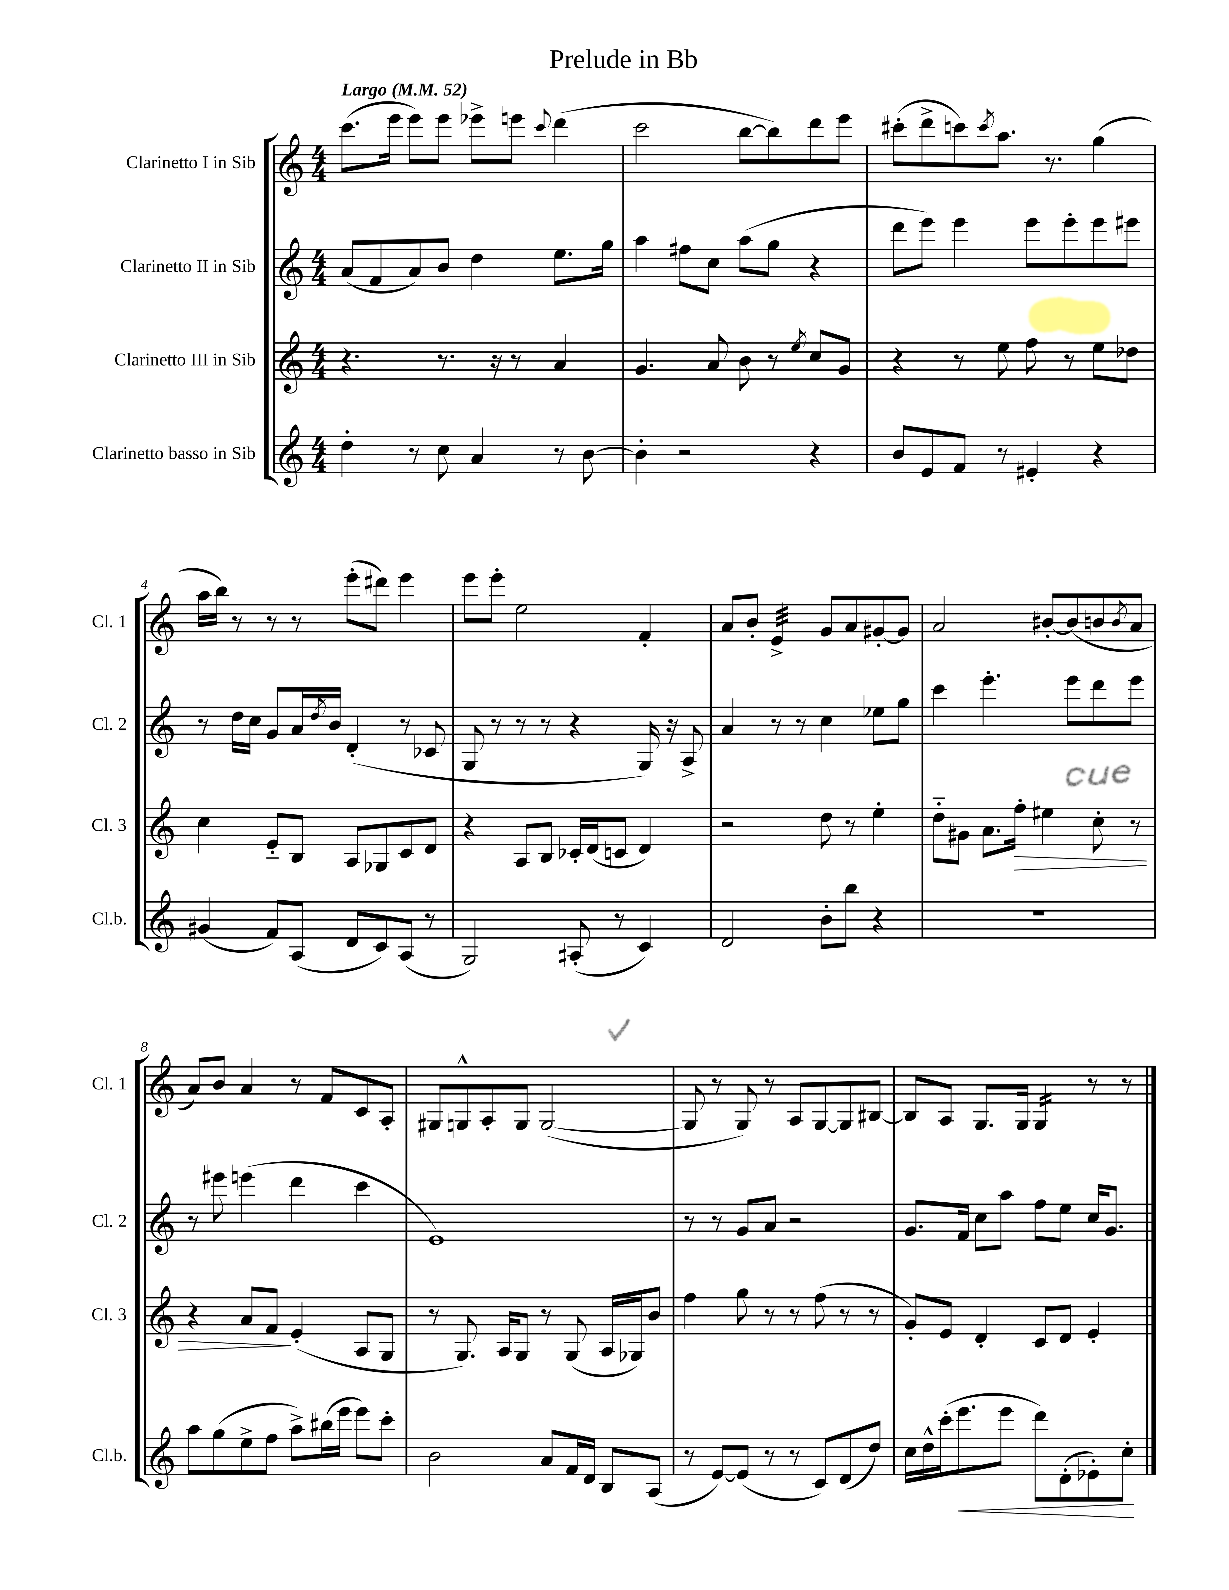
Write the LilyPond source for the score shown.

\header { title = "Prelude in Bb" }
<<
\new StaffGroup <<
\new Staff = "s0" \with { instrumentName = "Clarinetto I in Sib" shortInstrumentName = "Cl. 1" } {
    \clef treble \key c \major \numericTimeSignature \time 4/4 \tempo "Largo" 4 = 52
    c'''8.( e'''16 e'''8) e'''8 ees'''8-> e'''8 \appoggiatura { c'''8 } d'''4( |
    c'''2 b''8~ b''8) d'''8 e'''8 |
    cis'''8-.( d'''8-> c'''8) \acciaccatura { c'''8 } a''8. r8. g''4( |
    a''16 b''16) r8 r8 r8 e'''8-.( dis'''8) e'''4 |
    e'''8 e'''8-. e''2 f'4-. |
    a'8 b'8-. e'4:32-> g'8 a'8 gis'8~-. gis'8 |
    a'2 bis'8~-. bis'8( b'8 \acciaccatura { b'8 } a'8 |
    a'8) b'8 a'4 r8 f'8 c'8 a8-. |
    gis8 g8-^ a8-. g8 g2~( |
    g8 r8 g8) r8 a8 g8~ g8 bis8~ |
    bis8 a8 g8. g16 g4:16 r8 r8 \bar "|." |
}
\new Staff = "s1" \with { instrumentName = "Clarinetto II in Sib" shortInstrumentName = "Cl. 2" } {
    \clef treble \key c \major \numericTimeSignature \time 4/4
    a'8( f'8 a'8) b'8 d''4 e''8. g''16 |
    a''4 fis''8 c''8 a''8( g''8 r4 |
    d'''8 e'''8) e'''4 e'''8 e'''8-. e'''8 eis'''8 |
    r8 d''16 c''16 g'8 a'16 \acciaccatura { d''8 } b'16 d'4-.( r8 ces'8 |
    g8 r8 r8 r8 r4 g16) r16 a8-> |
    a'4 r8 r8 c''4 ees''8 g''8 |
    c'''4 e'''4.-. e'''8 d'''8 e'''8 |
    r8 eis'''8 e'''4( d'''4 c'''4 |
    e'1) |
    r8 r8 g'8 a'8 r2 |
    g'8. f'16 c''8 a''8 f''8 e''8 c''16 g'8. \bar "|." |
}
\new Staff = "s2" \with { instrumentName = "Clarinetto III in Sib" shortInstrumentName = "Cl. 3" } {
    \clef treble \key c \major \numericTimeSignature \time 4/4
    r4. r8. r16 r8 a'4 |
    g'4. a'8 b'8 r8 \acciaccatura { e''8 } c''8 g'8 |
    r4 r8 e''8 f''8 r8 e''8 des''8 |
    c''4 e'8-_ b8 a8 ges8 c'8 d'8 |
    r4 a8 b8 ces'16-. d'16( c'8 d'4) |
    r2 d''8 r8 e''4-. |
    d''8-_ gis'8 a'8. f''16-.\> eis''4 c''8-. r8 |
    r4 a'8 f'8\! e'4-.( a8 g8 |
    r8 g8.) a16 g8 r8 g8( a16 ges16) b'8 |
    f''4 g''8 r8 r8 f''8( r8 r8 |
    g'8-.) e'8 d'4-. c'8 d'8 e'4-. \bar "|." |
}
\new Staff = "s3" \with { instrumentName = "Clarinetto basso in Sib" shortInstrumentName = "Cl.b." } {
    \clef treble \key c \major \numericTimeSignature \time 4/4
    d''4-. r8 c''8 a'4 r8 b'8~ |
    b'4-. r2 r4 |
    b'8 e'8 f'8 r8 eis'4-. r4 |
    gis'4( f'8) a8( d'8 c'8) a8( r8 |
    g2) ais8-.( r8 c'4) |
    d'2 b'8-. b''8 r4 |
    R1 |
    a''8 g''8( e''8-> f''8 a''8->) bis''16( e'''16 e'''8) c'''8-. |
    b'2 a'8 f'16 d'16 b8 a8( |
    r8 e'8~) e'8( r8 r8 c'8) d'8( d''8) |
    c''16 d''16-^ c'''16-.( e'''8.\< e'''8 d'''8) d'8-.( ees'8-.) c''8-.\! \bar "|." |
}
>>
>>
